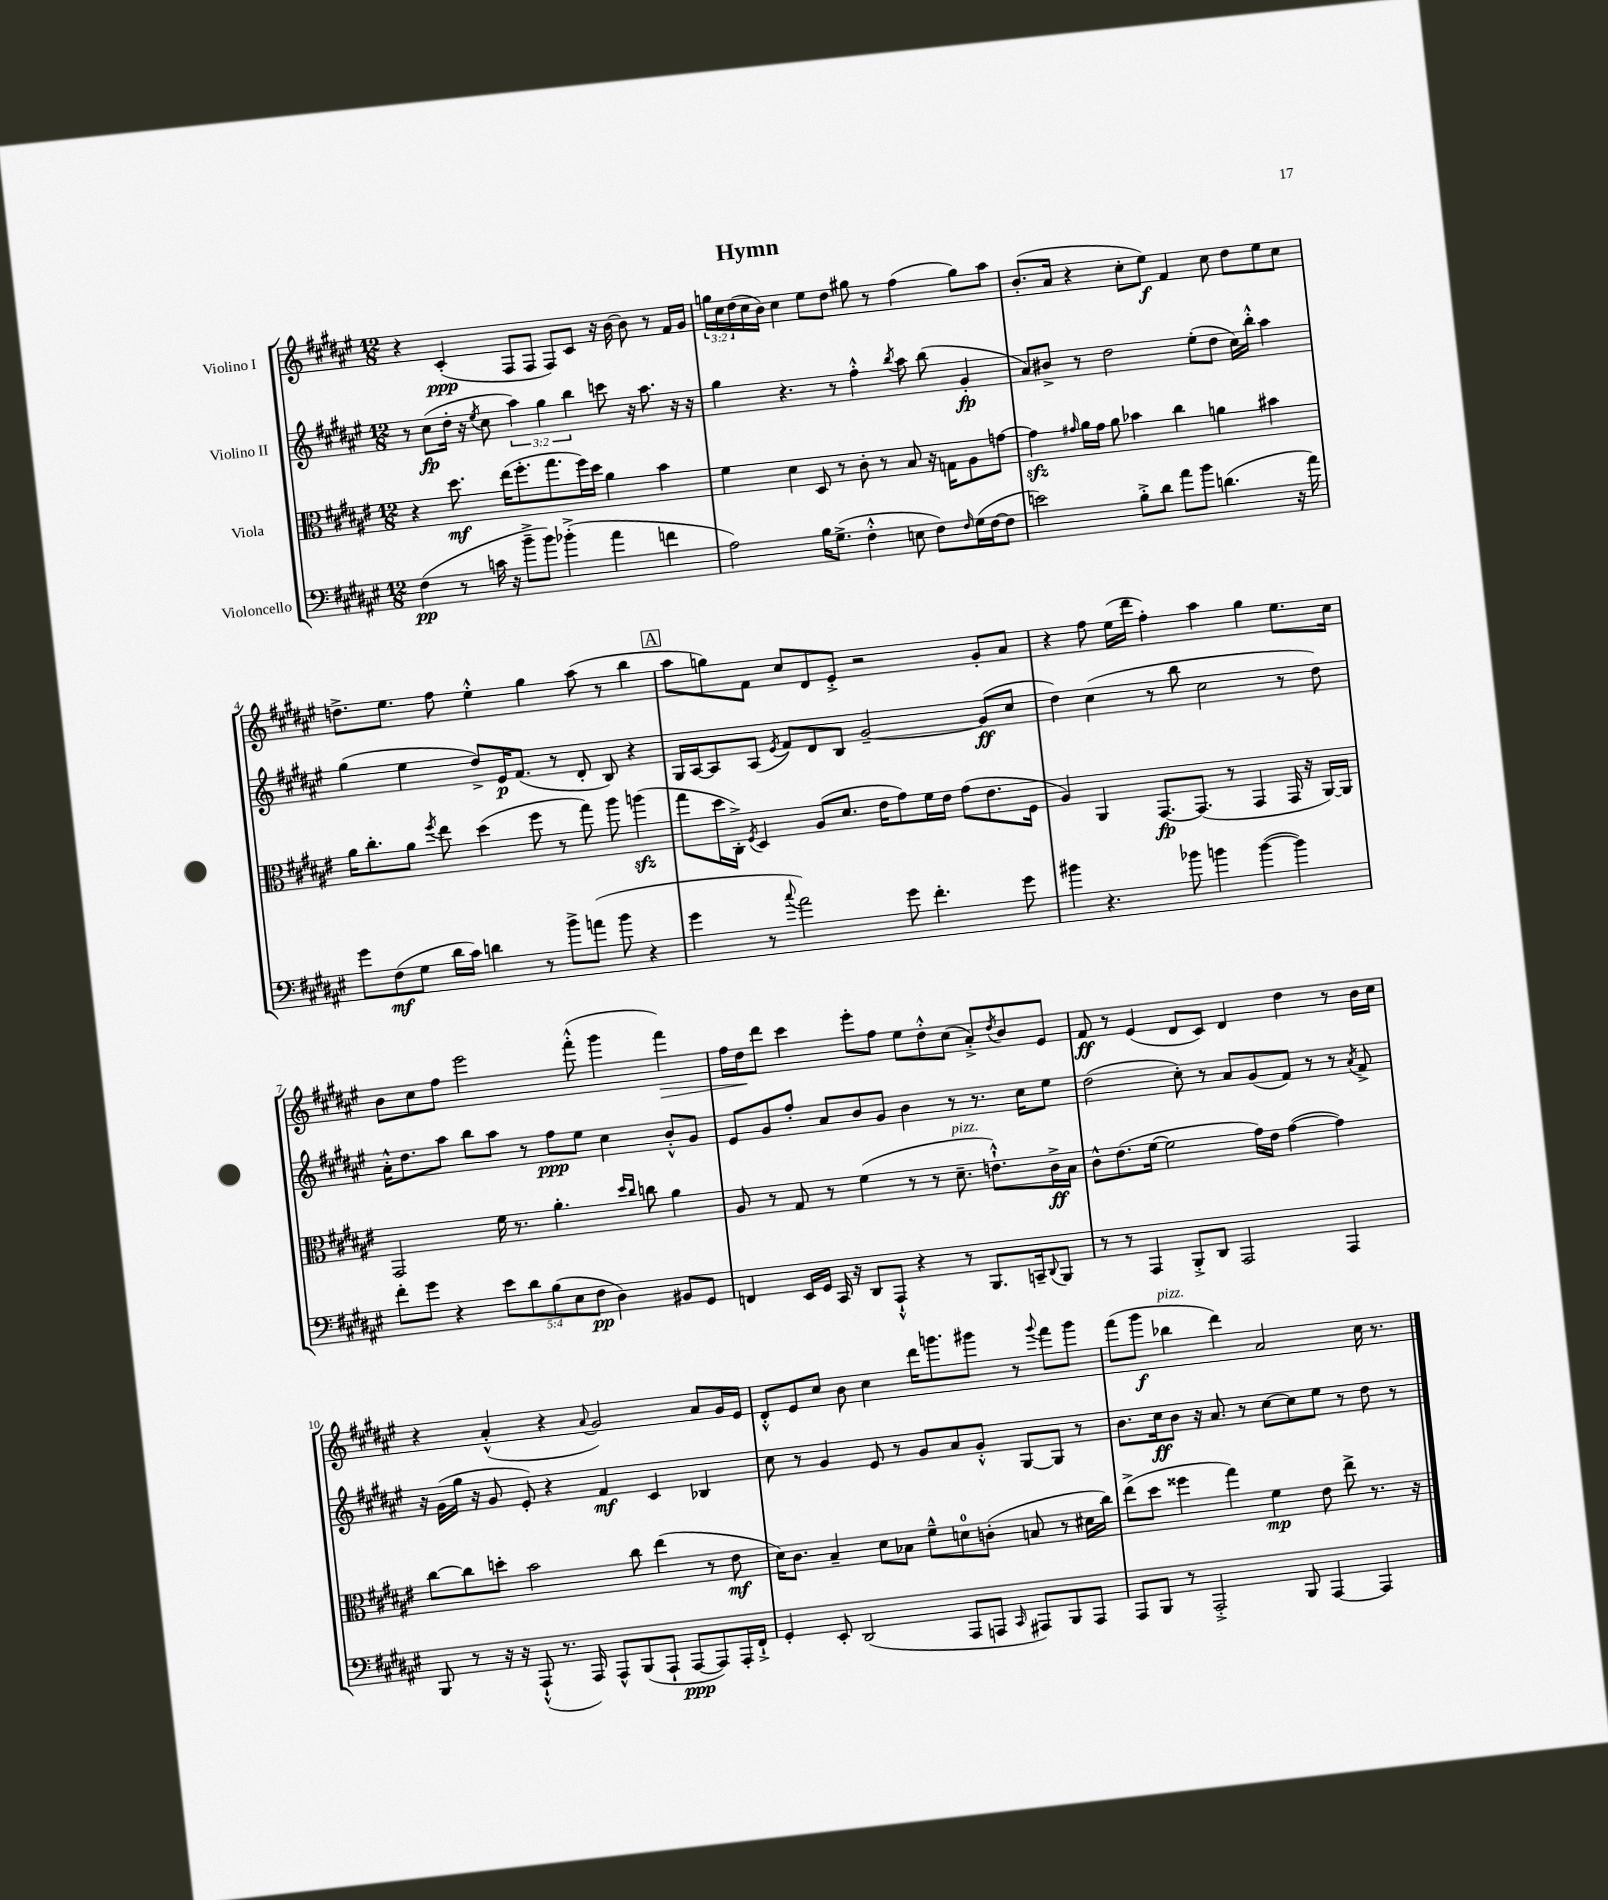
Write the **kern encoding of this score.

**kern	**kern	**kern	**kern
*staff4	*staff3	*staff2	*staff1
*clefF4	*clefC3	*clefG2	*clefG2
*k[f#c#g#d#a#e#]	*k[f#c#g#d#a#e#]	*k[f#c#g#d#a#e#]	*k[f#c#g#d#a#e#]
*M12/8	*M12/8	*M12/8	*M12/8
(4F#	4r	8r	4r
.	.	(8cc#	.
8r	8.dd#	16dd#'	(4c#'
.	.	16r	.
.	.	8qee#	.
16c	.	8cc#	.
16r	(16ee#	.	.
8b~^	8.ff#'	6aa#)	8F#
8b)	.	.	8F#
.	.	6gg#	.
.	8.gg#	.	.
(4b-'^	.	.	8F#)
.	.	6bb	.
.	16ff#)	.	8c#
.	16dd#	.	.
4a#	4a#	8ccc	16r
.	.	.	[16b
.	.	16r	8b]
.	.	8.aa#	.
4f	4b	.	8r
.	.	16r	16f#
.	.	16r	16g#
=	=	=	=
2A#)	4f#	4gg#	24gg
.	.	.	24cc#
.	.	.	(24dd#
.	.	.	16cc#
.	.	.	16b)
.	4d#	4.r	4cc#
16B	8D#	.	8ee#
(8.G#^	.	.	.
.	8r	8r	8dd#
4F#'^^	8c#'	4ff#'^^	8gg#
.	8r	.	8r
.	.	8qbb	.
8E	8B	8aa#	(4ff#
8F#)	16r	(8bb	.
.	16G	.	.
16qqF#	.	.	.
(16G#	8A#	4g#'	8gg#)
[16F#	.	.	.
8F#]	[8g	.	8aa#
=	=	=	=
2e)	4g]	8a#)	(8.b'
.	.	8b#^	.
.	.	.	16a#
.	16qqg#	.	.
.	16a#	8r	4r
.	16g#	.	.
.	8a#	2dd#	.
8B'^	4b-	.	8cc#'
8d#	.	.	8ee#)
8a#	4cc#	.	4f#
8b	.	(8ee#'	.
(4.d	4a	8dd#	8cc#
.	.	16cc#)	8dd#
.	.	16bb'^^	.
.	4b#	4aa#	8ee#
16r	.	.	8cc#
16a#)	.	.	.
=	=	=	=
8g#	16a#	(4gg#	8.dd^
.	8.cc#'	.	.
(8F#	.	.	.
.	.	.	8.ee#
8G#	8a#	4ee#	.
.	8qff#	.	.
16d#	8ee#	.	8ff#
16c#)	.	.	.
4d	(4dd#	8dd#^)	4ee#'^^
.	.	16e#	.
.	.	(8.f#	.
8r	8ff#	.	4gg#
8b^	8r	8r	.
(8a	8gg#)	8d#'	(8aa#
8b	8aa#	8B)	8r
4r	(4aa	4r	4bb
=	=	=	=
4g#	8gg#	16G#	8aa#
.	.	[16A#	.
.	16dd#	8A#]	8gg)
.	16C#'^)	.	.
.	8qF#	.	.
8r	4D#	(8A#	8f#
8qqcc#	.	8qe#	.
2a#)	.	8f#)	8cc#
.	(8A#	8d#	8d#
.	8.d#	8B	8e#'^
.	.	[2g#~	2r
.	16e#	.	.
8g#	8g#)	.	.
4.f#'	16f#	.	.
.	16e#	.	.
.	(8g#	.	.
.	8.e#	(8g#]	8g#'
8g#	.	8cc#	8a#
.	16F#	.	.
=	=	=	=
4b#	4A#)	4dd#)	4r
4.r	4AA#	(4cc#	8ff#
.	.	.	(16ee#
.	.	.	16ddd#
.	[8.GG#	8r	4ff#')
8b-	.	8bb	.
.	(8.GG#]	.	.
4b	.	2cc#	4aa#
.	8r	.	.
([4b	4GG#	.	4gg#
4b])	16GG#	8r	8.ee#
.	16r	.	.
.	[16AA#)	8dd#)	.
.	16AA#]	.	16cc#
=	=	=	=
8f#'	2GG#	16a#'^^	8b
.	.	8.dd#	.
8g#	.	.	8cc#
4r	.	8aa#	8ff#
.	.	8bb	2eee#
10e#	16f#	8aa#	.
.	8.r	.	.
10d#	.	.	.
.	.	8r	.
(10B	.	.	.
.	4.a#'	8ff#	.
10E#	.	.	.
.	.	8ee#	(8fff#'^^
10F#	.	.	.
4D#)	.	4cc#	4ggg#
.	16qqdd#	.	.
.	16qqcc#	.	.
.	8cc	.	.
8BB#	4a#	8b'^^	4fff#)
8GG#	.	8g#	.
=	=	=	=
4FF	8A#	8e#	16ff#
.	.	.	16dd#
.	8r	8g#	8ddd#
16EE#	8G#	8ff#'	4ccc#
16GG#	.	.	.
16CC#	8r	8a#	.
16r	.	.	.
8DD#	(4f#	8b	8eee#'
8AAA#`^^	.	8g#	8ff#
4r	8r	4b	8ee#
.	8r	.	8dd#'^^
8r	8.d#~	8r	(8cc#
8.BBB	.	8.r	8a#'^)
.	8.e`^^)	.	.
.	.	.	8qdd#
.	.	.	8b
16CC~	.	16cc#	.
8qqDD#	.	.	.
8BBB	16c#^	8ee#	8e#
.	16B	.	.
=	=	=	=
8r	8c#^^	(2dd#	8f#
8r	(8.e#	.	8r
4AAA#	.	.	(4e#
.	[16f#	.	.
.	2f#]	.	.
8BBB'^	.	8cc#')	8d#
8DD#	.	8r	8c#)
2AAA#	.	8a#	4d#
.	16g#)	(8g#	.
.	16e#	.	.
.	([4g#	8f#)	4dd#
.	.	8r	.
4AAA#	4g#])	8r	8r
.	.	8qa#	.
.	.	8f#^	16b
.	.	.	16cc#
=	=	=	=
8BBB	[8cc#	16r	4r
.	.	(16g#	.
8r	8cc#]	16gg#	.
.	.	16r	.
16r	8dd'	8g#	(4a#'^^
16r	.	.	.
(8AAA#`^^	2b	8e#')	.
8.r	.	4r	4r
16AAA#)	.	.	.
.	.	.	8qqa#
8AAA#^^	.	4f#	2g#)
(8BBB	8cc#	.	.
8AAA#`	(4ee#	4c#	.
[8AAA#	.	.	.
8AAA#])	8r	4B-	8a#
16AAA#'	8e#	.	16g#
16FF#`^	.	.	16e#
=	=	=	=
4GG#'	16d#)	8cc#	8d#'^^
.	8.c#	.	.
.	.	8r	8e#
8EE#'	4B~	4g#	8cc#
(2DD#	.	.	8b
.	8d#	8e#	4cc#
.	8B-	8r	.
.	8f#~^^	8g#	16ddd#
.	.	.	8.ggg
8AAA#	8d	8a#	.
8AAA	(8c'	8g#'^^	8ggg#
16qqCC#	.	.	.
8AAA#)	8B	[8G#	8r
.	.	.	8qqggg#
8BBB	8r	8G#]	8fff#
8AAA#	16d#	8r	8ggg#
.	16cc#)	.	.
=	=	=	=
8AAA#	(8ee#^	8.b	(8fff#
8BBB	8dd#	.	8ggg#
.	.	16cc#	.
8r	4ff##	8b	4bb-
2AAA#'^	.	16r	.
.	.	8.a#	.
.	4gg#)	.	4ddd#)
.	.	8r	.
.	4f#	[8cc#	2a#
8BBB	.	8cc#]	.
[4AAA#	8e#	8ee#	.
.	8ee#^	8r	.
4AAA#]	8.r	8dd#	16cc#
.	.	.	8.r
.	.	8r	.
.	16r	.	.
==	==	==	==
*-	*-	*-	*-
